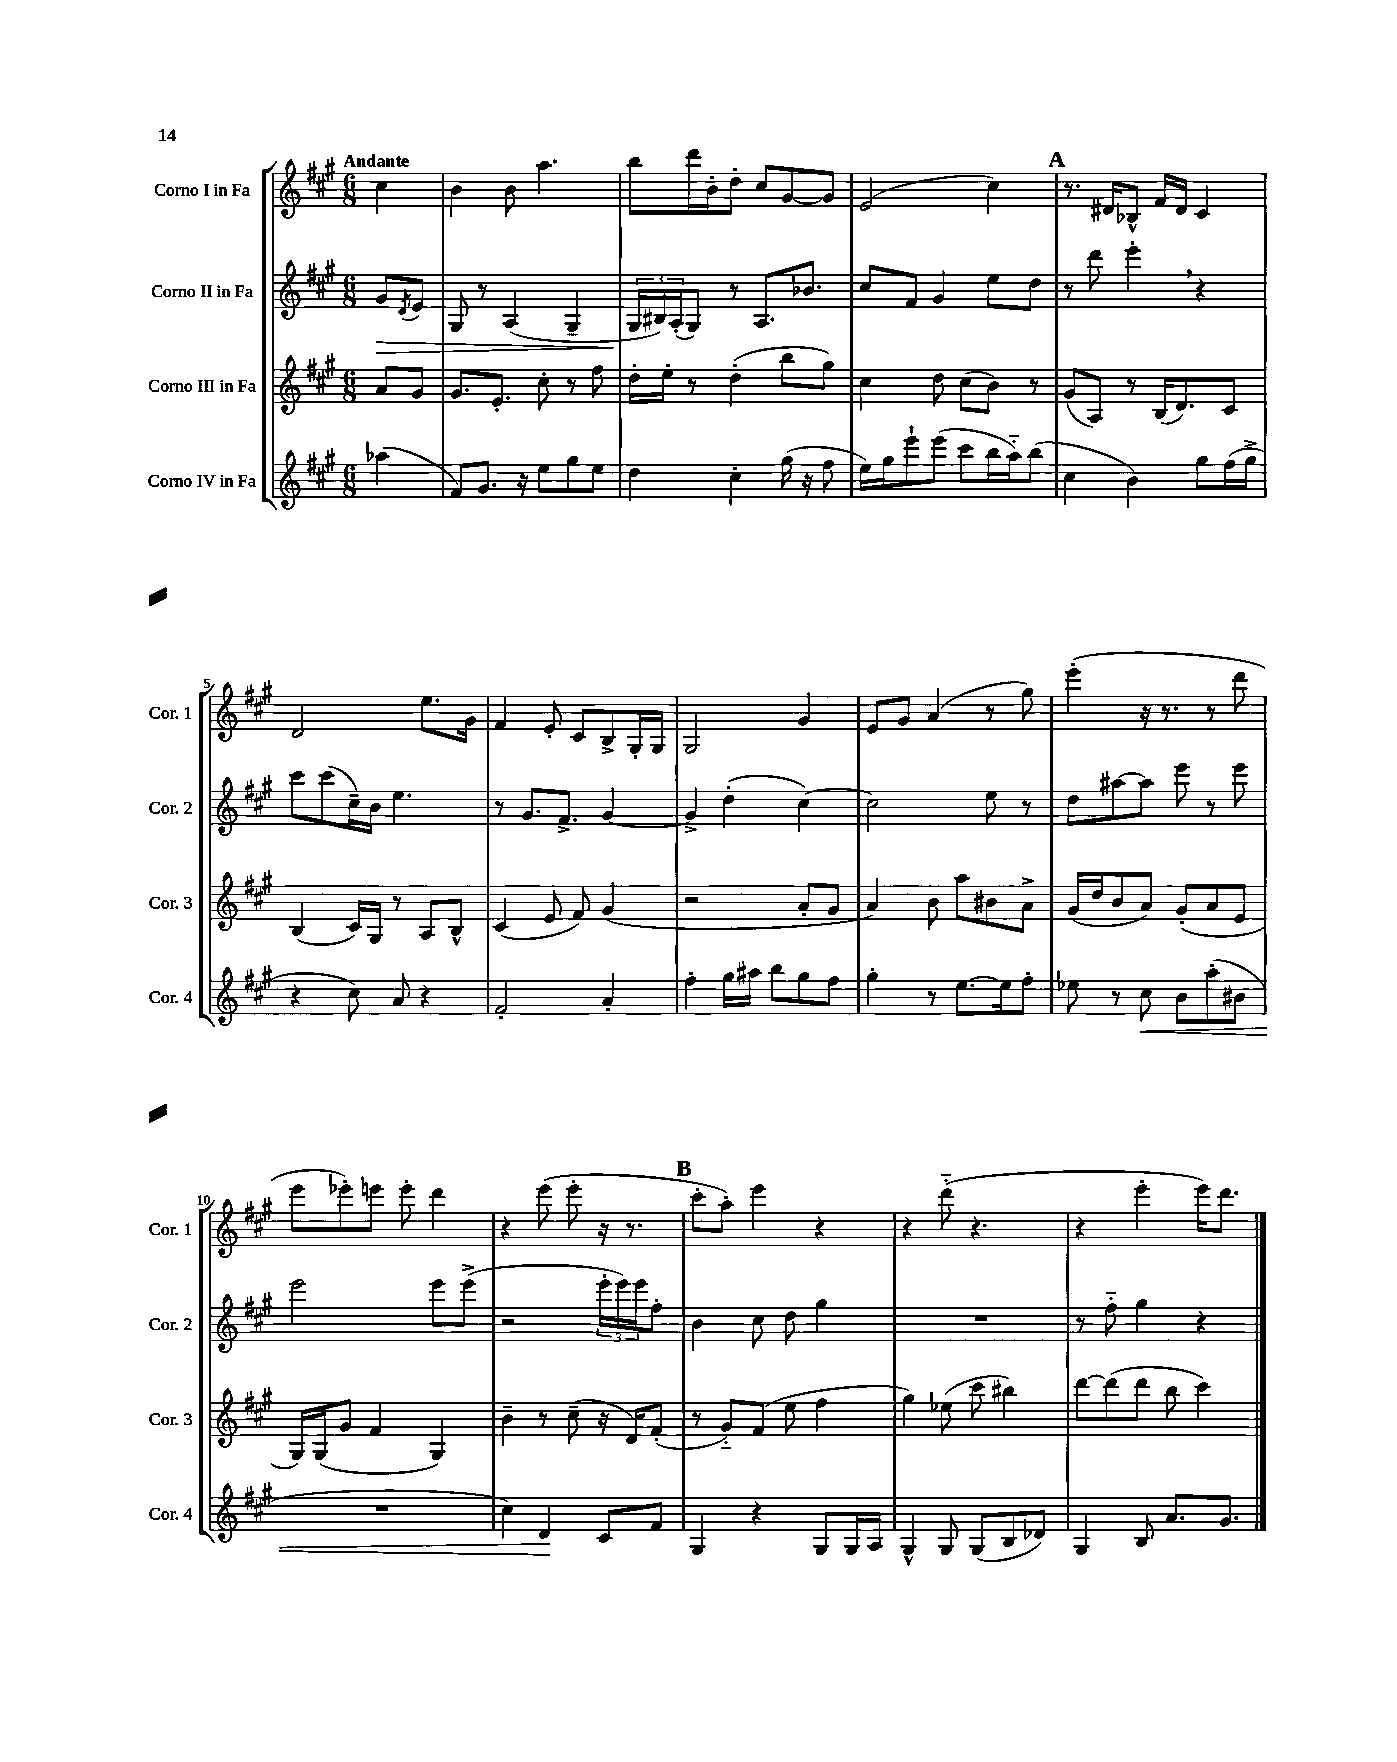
<<
\new StaffGroup <<
\new Staff = "s0" \with { instrumentName = "Corno I in Fa" shortInstrumentName = "Cor. 1" } {
    \clef treble \key a \major \numericTimeSignature \time 6/8 \partial 4 \tempo "Andante"
    cis''4 |
    b'4 b'8 a''4. |
    b''8 d'''16 b'16-. d''8-. cis''8 gis'8~ gis'8 |
    e'2( cis''4) |
    \mark \markup { \bold "A" } r8. dis'16 bes8-^ fis'16 dis'16 cis'4 |
    d'2 e''8. gis'16 |
    fis'4 e'8-. cis'8 b8-> gis16-. gis16 |
    gis2 gis'4 |
    e'8 gis'8 a'4( r8 gis''8) |
    e'''4-.( r16 r8. r8 d'''8 |
    e'''8 ees'''8-.) e'''8 e'''8-. d'''4 |
    r4 e'''8( e'''8-. r16 r8. |
    \mark \markup { \bold "B" } cis'''8-. a''8-.) e'''4 r4 |
    r4 d'''8-_( r4. |
    r4 e'''4-. e'''16) d'''8. \bar "|." |
}
\new Staff = "s1" \with { instrumentName = "Corno II in Fa" shortInstrumentName = "Cor. 2" } {
    \clef treble \key a \major \numericTimeSignature \time 6/8 \partial 4
    gis'8\> \acciaccatura { d'8 } e'8 |
    gis8 r8 a4( gis4-- |
    \tuplet 3/2 { gis16\! bis16) a16-.( } gis8) r8 a8. bes'8. |
    cis''8 fis'8 gis'4 e''8 d''8 |
    \mark \markup { \bold "A" } r8 d'''8 e'''4-. \breathe r4 |
    cis'''8 cis'''8( cis''16--) b'16 e''4. |
    r8 gis'8. fis'8.-> gis'4~ |
    gis'4-> d''4-.( cis''4~) |
    cis''2 e''8 r8 |
    d''8 ais''8~ ais''8 e'''8 r8 e'''8 |
    e'''2 e'''8 e'''8->( |
    r2 \tuplet 3/2 { e'''16-. e'''16) e'''16 } fis''8-. |
    \mark \markup { \bold "B" } b'4 cis''8 d''8 gis''4 |
    R2. |
    r8 fis''8-_ gis''4 r4 \bar "|." |
}
\new Staff = "s2" \with { instrumentName = "Corno III in Fa" shortInstrumentName = "Cor. 3" } {
    \clef treble \key a \major \numericTimeSignature \time 6/8 \partial 4
    a'8 gis'8 |
    gis'8. e'8.-. cis''8-. r8 fis''8 |
    d''16-. e''16-. r8 d''4-.( b''8 gis''8) |
    cis''4 d''8 cis''8( b'8) r8 |
    \mark \markup { \bold "A" } gis'8( a8) r8 b16( d'8.) cis'8 |
    b4( cis'16) gis16 r8 a8 b8-^ |
    cis'4( e'8 fis'8) gis'4( |
    r2 a'8-. gis'8 |
    a'4) b'8 a''8 bis'8 a'8-> |
    gis'16( d''16 b'8 a'8) gis'8-.( a'8 e'8 |
    gis16) gis16( gis'8 fis'4 gis4) |
    b'4-- r8 cis''8--( r16 d'16) fis'8-.( |
    \mark \markup { \bold "B" } r8 gis'8-_) fis'8( e''8 fis''4 |
    gis''4) ees''8( cis'''8 bis''4) |
    d'''8~ d'''8( d'''8 b''8 cis'''4) \bar "|." |
}
\new Staff = "s3" \with { instrumentName = "Corno IV in Fa" shortInstrumentName = "Cor. 4" } {
    \clef treble \key a \major \numericTimeSignature \time 6/8 \partial 4
    aes''4( |
    fis'8) gis'8. r16 e''8 gis''8 e''8 |
    d''4 cis''4-. gis''16( r16 fis''8 |
    e''16) gis''16 e'''8-! e'''8( cis'''8 b''16 a''16-_) b''8( |
    \mark \markup { \bold "A" } cis''4 b'4) gis''8 fis''16( gis''16-> |
    r4 cis''8) a'8 r4 |
    fis'2-. a'4-. |
    fis''4-. gis''16 ais''16 b''8 gis''8 fis''8 |
    gis''4-. r8 e''8.~ e''16 fis''8-. |
    ees''8 r8 cis''8\< b'8 a''8-.( bis'8 |
    R2. |
    cis''4) d'4\! cis'8 fis'8 |
    \mark \markup { \bold "B" } gis4 r4 gis8 gis16 a16 |
    gis4-^ gis8 gis8( b8 des'8) |
    gis4 b8 a'8. gis'8. \bar "|." |
}
>>
>>
